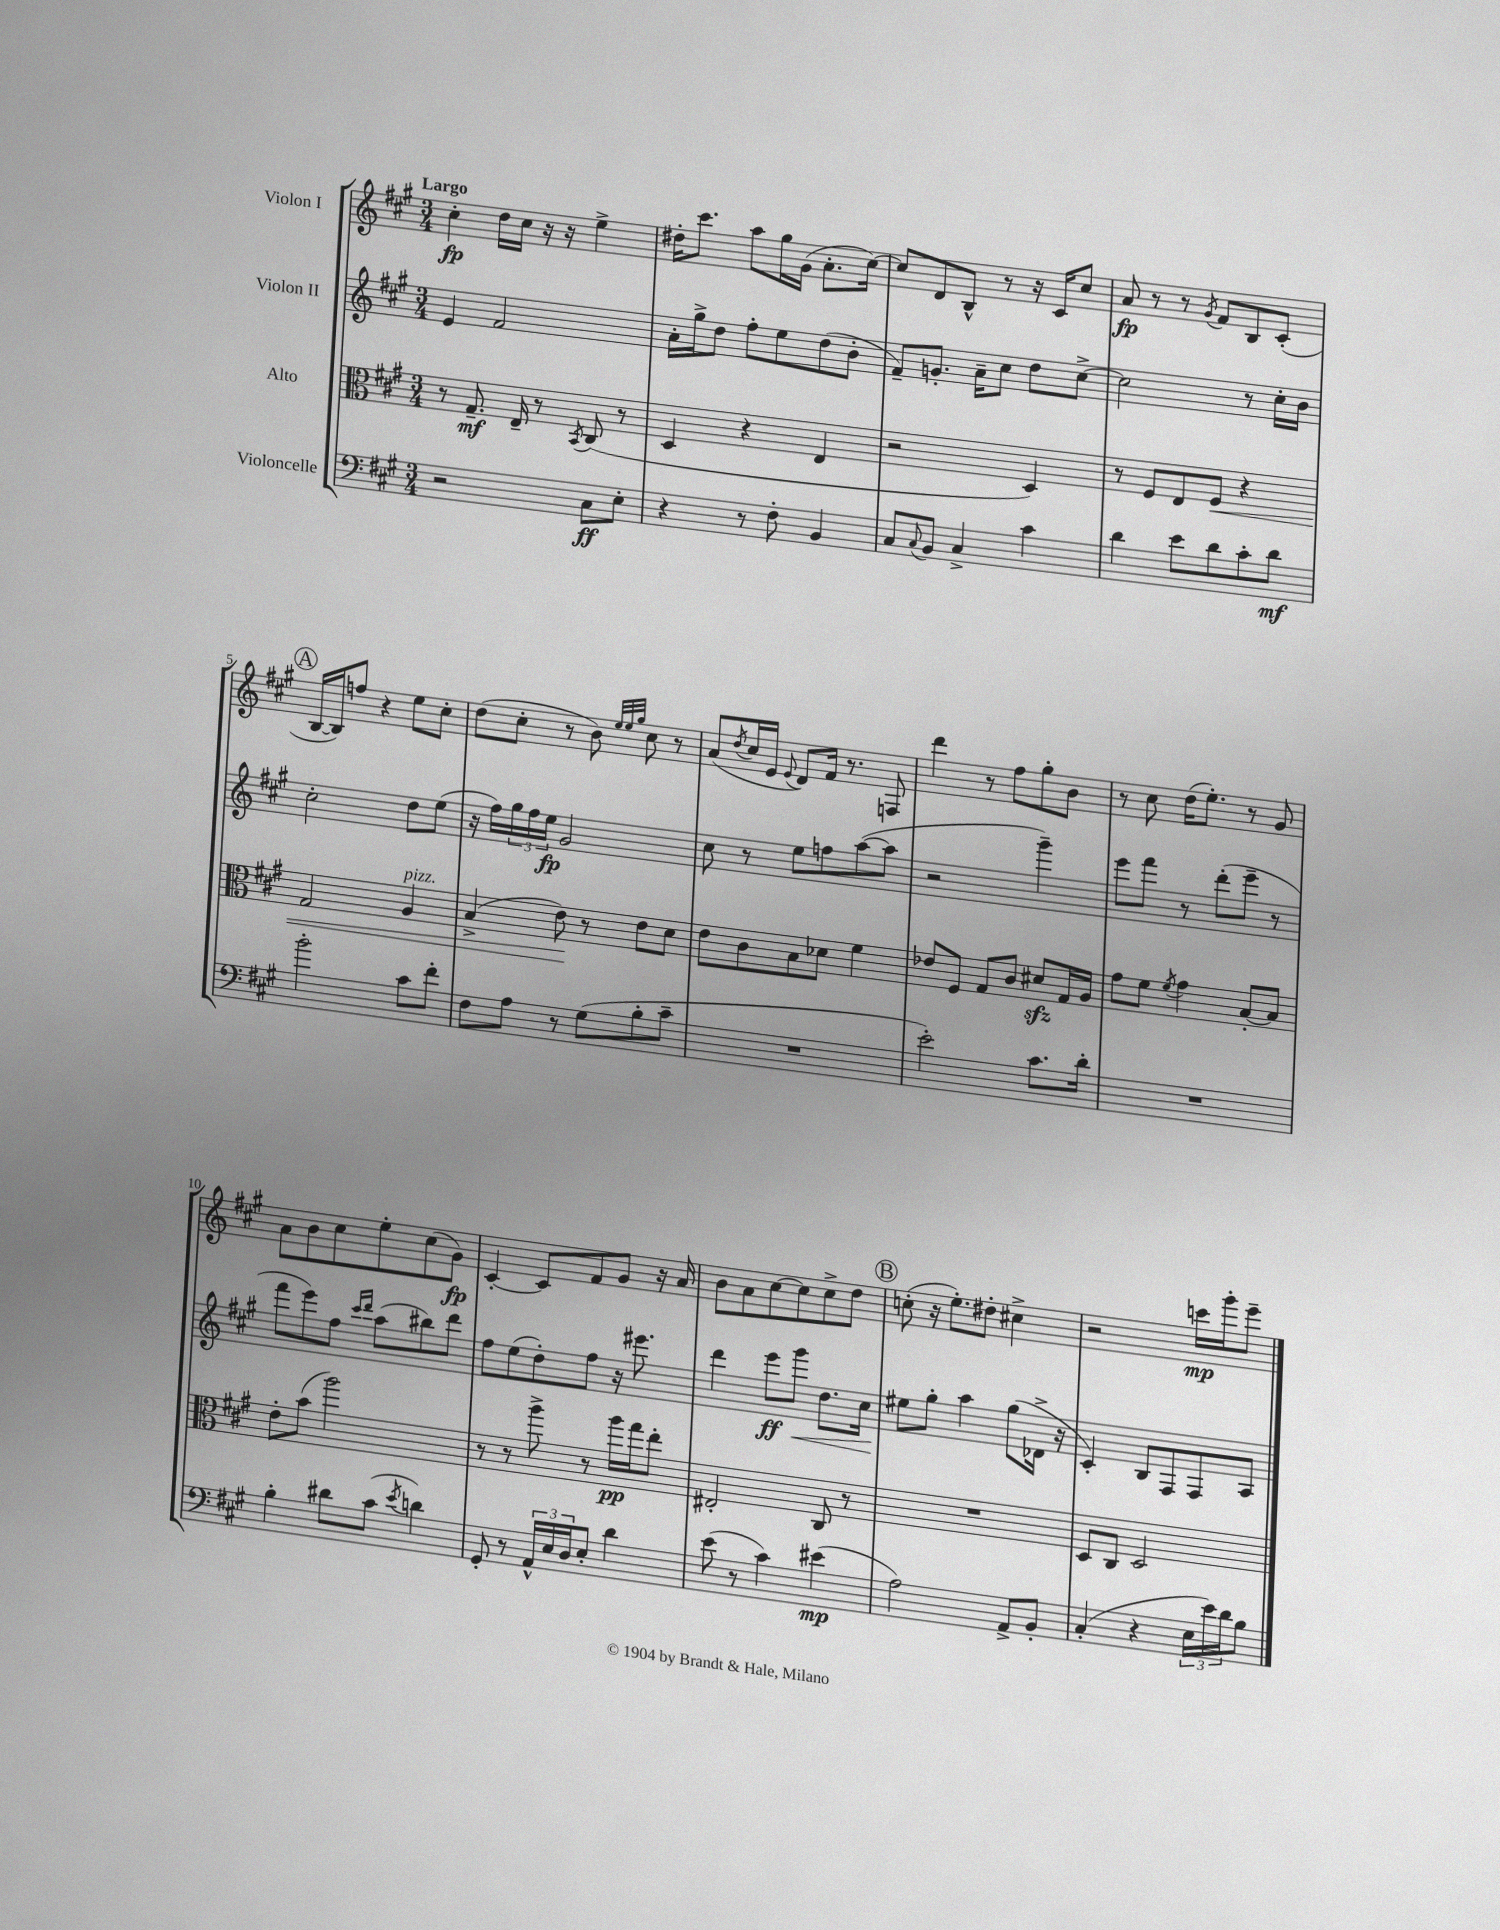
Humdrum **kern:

**kern	**dynam	**kern	**dynam	**kern	**dynam	**kern	**dynam
*part4	*part4	*part3	*part3	*part2	*part2	*part1	*part1
*staff4	*staff4	*staff3	*staff3	*staff2	*staff2	*staff1	*staff1
*I"Violoncelle	*	*I"Alto	*	*I"Violon II	*	*I"Violon I	*
*clefF4	*	*clefC3	*	*clefG2	*	*clefG2	*
*k[f#c#g#]	*	*k[f#c#g#]	*	*k[f#c#g#]	*	*k[f#c#g#]	*
*M3/4	*	*M3/4	*	*M3/4	*	*M3/4	*
=1	=1	=1	=1	=1	=1	=1	=1
!	!	!	!	!	!	!LO:TX:a:B:t=Largo	!
2r	.	8r	.	4e/	.	4cc#'\	fp
.	.	8.G#~/	mf	.	.	.	.
.	.	.	.	2f#/	.	16dd\LL	.
.	.	16E~/	.	.	.	16cc#\JJ	.
.	.	8r	.	.	.	16r	.
.	.	.	.	.	.	16r	.
.	.	8qBB/	.	.	.	.	.
8C#\L	ff	(8C#/	.	.	.	4ee^\	.
8E'\J	.	8r	.	.	.	.	.
=2	=2	=2	=2	=2	=2	=2	=2
4r	.	4D/	.	16a'\LL	.	16dd#X'\KL	.
.	.	.	.	16gg#^\J	.	8.ccc#\J	.
.	.	.	.	8dd\J	.	.	.
8r	.	4r	.	8ff#'\L	.	8aa\L	.
8F#'\	.	.	.	8ee\	.	16gg#\L	.
.	.	.	.	.	.	(16g#\JJ	.
4BB/	.	4E/	.	(8dd\	.	8.a'\L	.
.	.	.	.	8b'\J	.	.	.
.	.	.	.	.	.	[16cc#\Jk)	.
=3	=3	=3	=3	=3	=3	=3	=3
8C#/L	.	2r	.	8f#~/L)	.	8cc#/L]	.
8qqC#/	.	.	.	.	.	.	.
8BB/J	.	.	.	8.gn'/J	.	8d/	.
4C#^/	.	.	.	.	.	8B^^/J	.
.	.	.	.	16a~\KL	.	.	.
.	.	.	.	8cc#\J	.	8r	.
4c#\	.	4D/)	.	8dd\L	.	16r	.
.	.	.	.	.	.	16c#/KL	.
.	.	.	.	[8cc#^\J	.	8cc#/J	.
=4	=4	=4	=4	=4	=4	=4	=4
4d\	.	8r	.	2cc#\]	.	8a/	fp
.	.	8F#/L	.	.	.	8r	.
8e\L	.	8E/	.	.	.	8r	.
.	.	.	.	.	.	8qg#/	.
!	!	!	!LO:HP:b	!	!	!	!
8d\	.	8F#/J	<	.	.	8f#/L	.
8c#'\	.	4r	.	8r	.	8B/	.
8d\J	mf	.	.	16cc#'\LL	.	(8c#'/J	.
.	.	.	.	16b\JJ	.	.	.
!!LO:LB:g=z
!!LO:REH:place=s1:t=A
=5	=5	=5	=5	=5	=5	=5	=5
2b'\	.	2G#/	.	2cc#'\	.	[16B/LL	.
.	.	.	.	.	.	16B/J])	.
.	.	.	.	.	.	8ffn/J	.
.	.	.	.	.	.	4r	.
!	!	!LO:TX:a:i:t=pizz.	!	!	!	!	!
8c#\L	.	4A/	.	8dd\L	.	8ee\L	.
8f#'\J	.	.	.	(8ee\J	.	8cc#'\J	.
=6	=6	=6	=6	=6	=6	=6	=6
8F#\L	.	(4B^/	.	16r	.	(8dd\L	.
.	.	.	.	16ff#\LL)	.	.	.
8A\J	.	.	.	24gg#\	.	8cc#'\J	.
.	.	.	.	24ff#\	.	.	.
.	.	.	.	24ee\JJ	fp	.	.
8r	.	8e\)	.	2g#/	.	8r	.
(8G#\L	.	8r	[	.	.	8b\)	.
.	.	.	.	.	.	32qqee/LLL	.
.	.	.	.	.	.	32qqee/	.
.	.	.	.	.	.	32qqgg#/JJJ	.
8B'\	.	8e\L	.	.	.	8cc#\	.
8c#~\J	.	8d\J	.	.	.	8r	.
=7	=7	=7	=7	=7	=7	=7	=7
2.r	.	8e\L	.	8cc#\	.	(8a/L	.
.	.	.	.	.	.	8qdd/	.
.	.	8c#\	.	8r	.	16cc#/L	.
.	.	.	.	.	.	16e/JJ	.
.	.	.	.	.	.	8qqe/	.
.	.	8B\	.	8ee\L	.	8d/L)	.
.	.	8d-X\J	.	8ffn\	.	16f#/Jk	.
.	.	.	.	.	.	8.r	.
.	.	4f#\	.	([8aa\	.	.	.
.	.	.	.	8aa\J]	.	8Fn/	.
=8	=8	=8	=8	=8	=8	=8	=8
2e'\)	.	8e-X/L	.	2r	.	4ddd\	.
.	.	8F#/J	.	.	.	.	.
.	.	8G#/L	.	.	.	8r	.
.	.	8c#/J	.	.	.	8ff#\L	.
8.c#\L	.	8d#Xzz/L	.	4ggg#~\)	.	8gg#'\	.
.	.	16G#/L	.	.	.	8b\J	.
16d'\Jk	.	16A/JJ	.	.	.	.	.
=9	=9	=9	=9	=9	=9	=9	=9
2.r	.	8g#\L	.	8eee\L	.	8r	.
.	.	8f#\J	.	8fff#\J	.	8cc#\	.
.	.	8qf#/	.	.	.	.	.
.	.	4g#\	.	8r	.	(16dd\KL	.
.	.	.	.	.	.	8.ee'\J)	.
.	.	.	.	(8ddd'\L	.	.	.
.	.	[8B'/L	.	8eee~\J	.	8r	.
.	.	8B/J]	.	8r	.	8g#/	.
!!LO:LB:g=z
=10	=10	=10	=10	=10	=10	=10	=10
4B'\	.	8e'\L	.	8fff#\L	.	8a\L	.
.	.	(8b\J	.	8eee\)	.	8b\	.
8d#X\L	.	2aa\)	.	8ff#\J	.	8cc#\	.
.	.	.	.	16qqccc#/LL	.	.	.
.	.	.	.	16qqddd/JJ	.	.	.
(8c#\J	.	.	.	(8aa\L	.	8ee'\	.
8qe/	.	.	.	.	.	.	.
4dn\)	.	.	.	8bb#X\)	.	(8cc#\	.
.	.	.	.	8ddd\J	.	8g#\J)	fp
=11	=11	=11	=11	=11	=11	=11	=11
8GG#'/	.	8r	.	8ff#\L	.	[4c#'/	.
8r	.	8r	.	(8ee\	.	.	.
24AA^^/LL	.	8aa^\	.	8dd'\)	.	8c#/L]	.
24E/	.	.	.	.	.	.	.
24D/J	.	.	.	.	.	.	.
8E'/J	.	8r	.	8ff#\J	.	8f#/	.
4d\	.	16aa\LL	pp	16r	.	8g#/J	.
.	.	16gg#\J	.	8.eee#X\	.	.	.
.	.	8ee'\J	.	.	.	16r	.
.	.	.	.	.	.	16a/	.
=12	=12	=12	=12	=12	=12	=12	=12
(8e\	.	2E#X'/	.	4ddd\	.	8b\L	.
8r	.	.	.	.	.	8a\	.
4c#\)	.	.	.	8eee\L	ff	[8cc#\	.
!	!	!	!	!	!LO:HP:b	!	!
.	.	.	.	8ggg#\J	<	8cc#\]	.
(4e#X\	mp	8C#/	.	8.dd\L	.	8cc#^\	.
.	.	8r	.	.	.	8dd\J	.
.	.	.	.	16cc#\Jk	.	.	.
!!LO:REH:place=s1:t=B
=13	=13	=13	=13	=13	=13	=13	=13
2A\)	.	2.r	.	8ee#X\L	.	(8ccn'\	.
.	.	.	.	8gg#'\J	[	16r	.
.	.	.	.	.	.	8.ee'\L)	.
.	.	.	.	4aa\	.	.	.
.	.	.	.	.	.	8dd#X'\J	.
8AA^/L	.	.	.	(8gg#\L	.	4cc#X^\	.
8BB'/J	.	.	.	16d-X^\Jk	.	.	.
.	.	.	.	16r	.	.	.
=14	=14	=14	=14	=14	=14	=14	=14
(4C#'/	.	8D/L	.	4c#'/)	.	2r	.
.	.	8C#/J	.	.	.	.	.
4r	.	2D/	.	8B/L	.	.	.
.	.	.	.	8F#/	.	.	.
24E\LL	.	.	.	8F#/	.	16cccn\LL	mp
24e\)	.	.	.	.	.	.	.
.	.	.	.	.	.	16ggg#'\J	.
24d\J	.	.	.	.	.	.	.
8B\J	.	.	.	8A/J	.	8eee~\J	.
==	==	==	==	==	==	==	==
*-	*-	*-	*-	*-	*-	*-	*-
